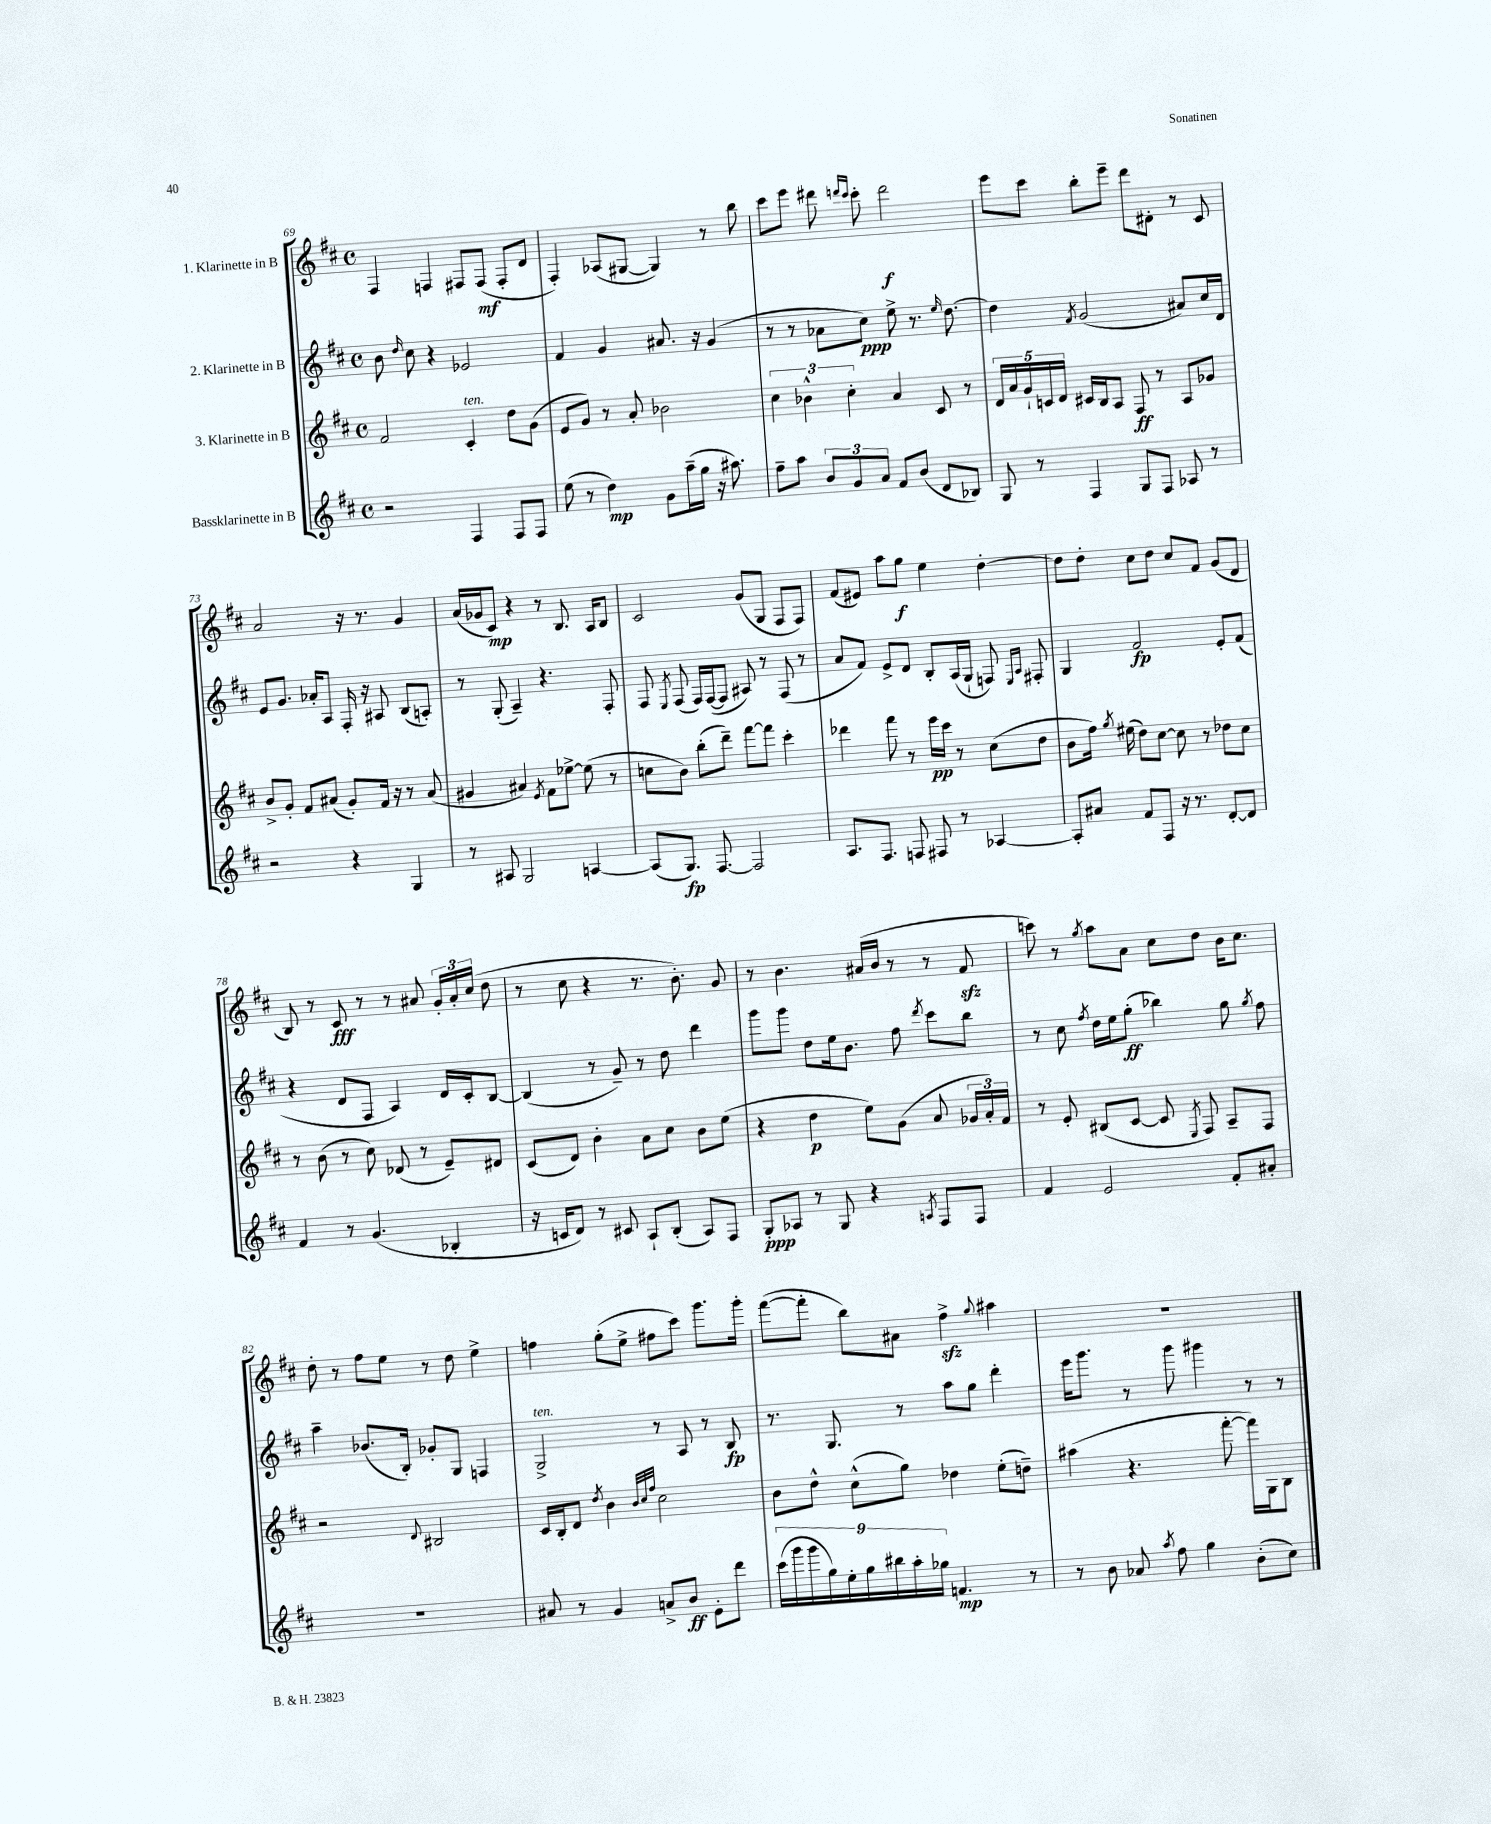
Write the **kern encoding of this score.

**kern	**kern	**kern	**kern
*staff4	*staff3	*staff2	*staff1
*clefG2	*clefG2	*clefG2	*clefG2
*k[f#c#]	*k[f#c#]	*k[f#c#]	*k[f#c#]
*M4/4	*M4/4	*M4/4	*M4/4
*met(c)	*met(c)	*met(c)	*met(c)
2r	2f#	8b	4F#
.	.	16qqdd	.
.	.	8cc#	.
.	.	4r	4F
4F#	4c#'	2e-	8F#
.	.	.	(8F#
8F#	8dd	.	8F#'
8F#	(8g	.	8d
=	=	=	=
(8ee	8e	4f#	4F#')
8r	8g)	.	.
4dd)	8r	4g	(8A-
.	8a'	.	[8G#
8g	2b-	8.a#	4G#])
(16aa~	.	.	.
16gg	.	16r	.
16r	.	(4g	8r
8.aa#)	.	.	.
.	.	.	8bb
=	=	=	=
8ff#~	6cc#	8r	8ccc#
8aa	.	8r	8eee
.	6b-^^	.	.
12b	.	8a-	8ddd#
12g	6cc#'	.	.
.	.	.	16qqddd
.	.	.	16qqccc#
.	.	8cc#)	8ccc#'
12a	.	.	.
8f#	4a	8ee^	2ddd
(8b	.	8.r	.
8d	8c#	.	.
.	.	16qqee	.
.	.	[8.dd	.
8B-)	8r	.	.
=	=	=	=
8G	20d	4dd]	8eee
.	20a	.	.
.	20g`	.	.
8r	.	.	8ccc#
.	20c	.	.
.	20d	.	.
.	.	8qf#	.
4F#	16c#	(2g	8bb'
.	16B	.	.
.	8A	.	8eee~
8G	8F#	.	8ddd
8F#	8r	.	8d#'
8A-	8A	8a#)	8r
8r	8g-	16cc#	8c#
.	.	16d	.
=	=	=	=
2r	8b^	8e	2a
.	8g'	8.g	.
.	8f#	.	.
.	.	16a-'	.
.	(8a#	8A	.
4r	8g')	16F#'	16r
.	.	16r	8.r
.	16f#	8A#	.
.	16r	.	.
4G	8r	(8B	4g
.	(8a#	8A')	.
=	=	=	=
8r	4g#	8r	(16a
.	.	.	16g-
8A#	.	(8G'	8c#)
2G	4a#)	4A~)	4r
.	8qe	.	.
.	8f#	4.r	8r
.	[8ee-^	.	8.B
[4A	(8ee-]	.	.
.	.	.	16A
.	8r	8F#'	8B
=	=	=	=
(8A]	8cc	8F#	2c#
.	.	8qE	.
8.G)	8b)	(8F#	.
.	(8bb'	16F#)	.
[8.F#	.	([16F#	.
.	8ddd~)	8F#]	.
2F#]	[8fff#	8A#)	(8g
.	8fff#]	8r	8G
.	4ccc#'	(8F#	8F#
.	.	8r	8F#)
=	=	=	=
8.A	4ddd-	8a	(8f#
.	.	8f#)	8e#)
8.F#	.	.	.
.	8fff#	8e^	8aa
8F	8r	8d	8gg
8F#	16eee	8B'	4ee
.	16ccc#	.	.
8r	8r	(16A	.
.	.	16G`	.
[4A-	(8cc#	8F)	[4dd'
.	.	16qqE	.
.	.	16qqA	.
.	8dd	8F#'	.
=	=	=	=
8A-']	8b	4G	8dd]
8a#	16ff#)	.	8dd'
.	8qgg	.	.
.	(16ee#	.	.
8f#	8dd)	2f#	8cc#
8F#	[8cc#	.	8dd
16r	8cc#]	.	8cc#
8.r	.	.	.
.	8r	.	8f#
[8d'	8dd-	8e'	(8g
8d]	8cc#	(8f#	8d
=	=	=	=
4f#	8r	4r	8B)
.	(8b	.	8r
8r	8r	8d	8c#
(4.g	8cc#)	8F#	8r
.	(8d-	4A)	8r
.	8r	.	8a#
4B-'	8e~)	16d	24g'
.	.	.	24a#'
.	.	16c#'	.
.	.	.	(24cc#
.	8d#	[8B	8dd
=	=	=	=
16r	(8c#	(4B]	8r
16c	.	.	.
8d)	8d)	.	8cc#
8r	4b'	8r	4r
8c#	.	8g~)	.
8A`	8a	8r	8.r
(8B'	8cc#	8dd	.
.	.	.	8.b')
8A)	8b	4ddd	.
8F#	(8ee	.	8g
=	=	=	=
8G'	4r	8ggg	8r
8A-	.	8ggg	4.b
8r	4dd	8dd	.
8G	.	16ee	.
.	.	8.b	.
4r	8ee)	.	(16a#
.	.	.	16b
.	(8g	8ff#	8r
8qA	.	8qddd	.
8F#	8a	8ccc#	8r
8F#	24g-	8bb	8f#
.	24a')	.	.
.	24f#	.	.
=	=	=	=
4f#	8r	8r	8ccc)
.	8e'	8cc#	8r
.	.	8qff#	8qgg
2e	(8B#	16dd	8aa
.	.	16ee	.
.	[8c#	(8gg'	8a
.	8c#]	4bb-)	8cc#
.	8qE	.	.
.	8F#)	.	8dd
8f#'	8A~	8gg	16b
.	.	.	8.cc#
.	.	8qgg	.
8a#'	8F#	8ff#	.
=	=	=	=
1r	2r	4aa~	8dd'
.	.	.	8r
.	.	(8.b-	8ff#
.	.	.	8ee
.	.	16B')	.
.	8qqd	.	.
.	2B#	8g-'	8r
.	.	8G	8dd
.	.	4F	4ee^
=	=	=	=
8a#	16c#	2G^	4ff
.	16B'	.	.
8r	8d	.	.
.	8qdd	.	.
4g	4b	.	(8gg'
.	.	.	8ee^
.	32qqb	.	.
.	32qqcc#	.	.
.	32qqff#	.	.
8a^	2cc#	8r	8ff#
8b	.	8A	8ccc#)
8e'	.	8r	8.ggg
8ddd	.	8B	.
.	.	.	16ggg'
=	=	=	=
(18ccc#	8b	8.r	([8fff#
18ggg	.	.	.
18ggg	.	.	.
.	8dd^^	.	8fff#']
18gg)	.	.	.
.	.	8.G	.
18ee'	.	.	.
.	(8cc#^^	.	8bb)
18gg	.	.	.
18bb#	.	.	.
.	8gg)	8r	8a#
18aa'	.	.	.
18gg-	.	.	.
4.f	4dd-	8aa	4ff#^
.	.	8gg	.
.	.	.	8qqgg
.	(8ee'	4ddd'	4aa#
8r	8dd~)	.	.
=	=	=	=
8r	(4aa#	16eee	1r
.	.	8.ggg	.
8b	.	.	.
8a-	4.r	8r	.
8qaa	.	.	.
8ff#	.	8ggg	.
4gg	.	4ggg#	.
.	[8fff#'	.	.
(8b'	16fff#])	8r	.
.	16G	.	.
8cc#)	8B	8r	.
==	==	==	==
*-	*-	*-	*-
